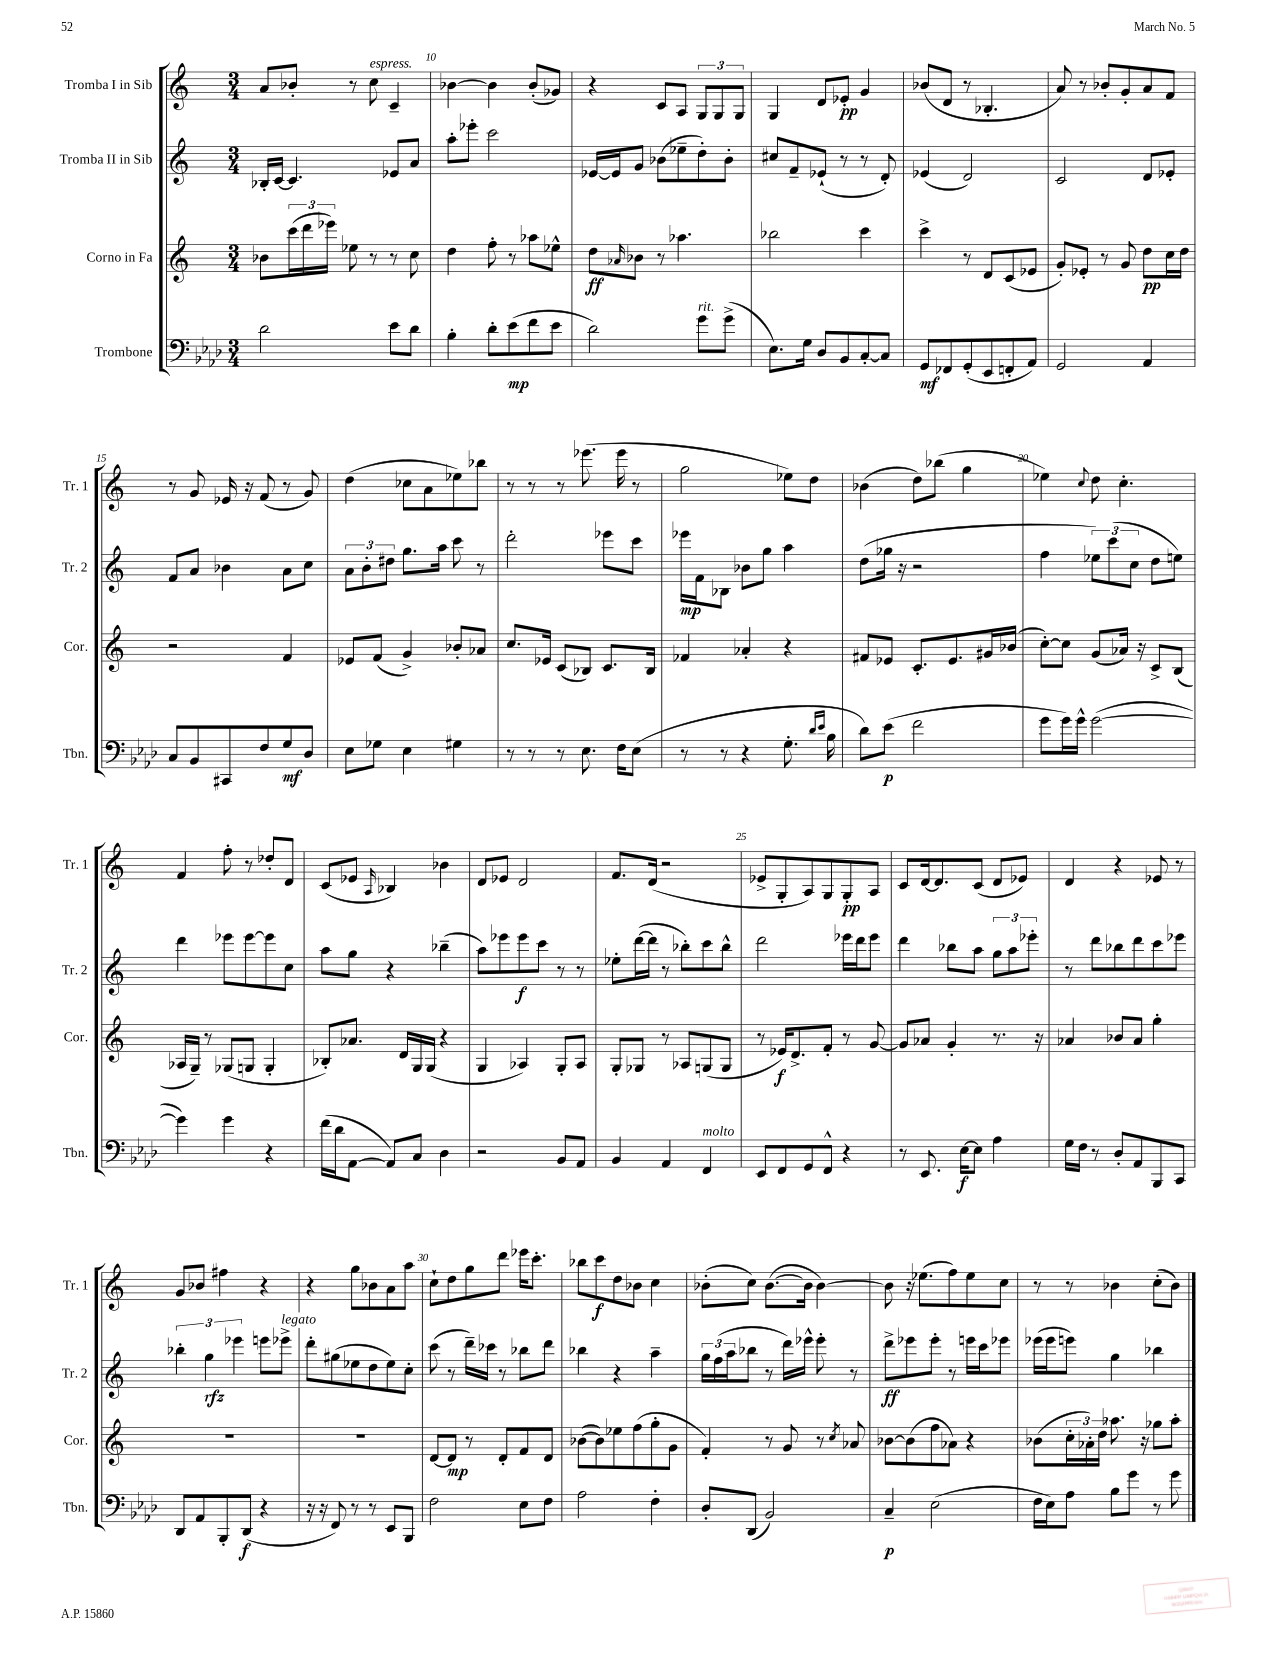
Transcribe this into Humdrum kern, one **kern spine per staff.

**kern	**kern	**kern	**kern
*staff4	*staff3	*staff2	*staff1
*clefF4	*clefG2	*clefG2	*clefG2
*k[b-e-a-d-]	*k[]	*k[]	*k[]
*M3/4	*M3/4	*M3/4	*M3/4
2d-	8b-	16B-'	8a
.	.	[16c	.
.	(24ccc	4.c]	8b-'
.	24ddd	.	.
.	24eee-)	.	.
.	8ee-	.	8r
.	8r	.	8cc
8e-	8r	8e-	4c~
8d-	8cc	8a	.
=	=	=	=
4B-'	4dd	8aa'	[4b-
.	.	8eee-'	.
8d-'	8ff'	2ccc	4b-]
(8e-	8r	.	.
8f	8aa-	.	(8b-'
8e-	8ee-^^	.	8g-)
=	=	=	=
2d-)	8dd	[16e-	4r
.	.	16e-]	.
.	16qqa-	.	.
.	8b-	8g	.
.	8r	(8b-	8c
.	4.aa-	8ee-~	8A
8g	.	8dd')	12G
.	.	.	12G
(8g^	.	8b-'	.
.	.	.	12G
=	=	=	=
8.E-)	2bb-	8cc#	4G
.	.	8f~	.
16G	.	.	.
8D-	.	(8e-`	8d
8BB-	.	8r	8e-'
[8C'	4ccc	8r	4g
8C]	.	8d')	.
=	=	=	=
8GG	4ccc^	(4e-	(8b-
8FF-	.	.	8d
(8GG'	8r	2d)	8r
8EE-	8d	.	4.B-'
8FF'	(8c	.	.
8AA-)	8e-	.	.
=	=	=	=
2GG	8g')	2c	8a)
.	8e-'	.	8r
.	8r	.	8b-'
.	8g	.	8g'
4AA-	8dd	8d	8a
.	16cc	8e-'	8f
.	16dd	.	.
=	=	=	=
8C	2r	8f	8r
8BB-	.	8a	8g
8CC#	.	4b-	16e-
.	.	.	16r
8F	.	.	(8f
8G	4f	8a	8r
8D-	.	8cc	8g)
=	=	=	=
8E-	8e-	12a	(4dd
.	.	12b'	.
8G-	(8f	.	.
.	.	12dd#	.
4E-	4g^)	8.gg	8cc-
.	.	.	8a
.	.	16aa	.
4G#	8b-'	8ccc	8ee-)
.	8a-	8r	8bb-
=	=	=	=
8r	8.cc	2ddd'	8r
8r	.	.	8r
.	16e-	.	.
8r	(8c	.	8r
8.E-	8B-)	.	(8.eee-
.	8.c	8eee-	.
16F	.	.	16eee-
(8E-	.	8ccc	8r
.	16B-	.	.
=	=	=	=
8r	4f-	16eee-	2gg
.	.	16f	.
8r	.	8B-	.
4r	4a-'	8b-	.
.	.	8gg	.
8.G'	4r	4aa	8ee-)
.	.	.	8dd
16qqd-	.	.	.
16qqe-	.	.	.
16B-	.	.	.
=	=	=	=
8d-)	8f#	(8dd	(4b-
(8e-	8e-	16gg-	.
.	.	16r	.
2f	8.c'	2r	8dd)
.	.	.	(8bb-
.	8.e-	.	.
.	.	.	4gg
.	16g#	.	.
.	(16b-	.	.
=	=	=	=
8g	[8cc')	4ff	4ee-)
16g)	8cc]	.	.
16g^^	.	.	.
.	.	.	8qqcc
([2g	(8g	12ee-)	8dd
.	.	(12ccc	.
.	16a-)	.	4.cc'
.	.	12cc	.
.	16r	.	.
.	8c^	8dd	.
.	(8B	8ee)	.
=	=	=	=
4g])	16A-	4ddd	4f
.	16G~)	.	.
.	8r	.	.
4g	(8G-	8eee-	8ff'
.	8G	[8eee-	8r
4r	4G'	8eee-]	8dd-'
.	.	8cc	8d
=	=	=	=
(16f	8B-')	8aa	(8c
16d-	.	.	.
[8AA-	8.a-	8gg	8e-
.	.	.	16qqA
8AA-])	.	4r	4B-)
.	16d	.	.
8C	16G	.	.
.	(16G	.	.
4D-	4r	(4bb-~	4b-
=	=	=	=
2r	4G	8aa)	8d
.	.	8eee-	8e-
.	4A-)	8eee-	2d
.	.	8ccc	.
8BB-	8G'	8r	.
8AA-	8A-	8r	.
=	=	=	=
4BB-	8G'	8ee-'	8.f
.	8G-	([16ddd	.
.	.	16ddd]	(16d
4AA-	8r	8r	2r
.	8A-	8bb-')	.
4FF	(8G	8ccc	.
.	8G	8bb-^^	.
=	=	=	=
8EE-	8r	2ddd	8e-^
8FF	16e-)	.	8G'
.	8.d^	.	.
8GG	.	.	8A)
8FF^^	8f'	.	8G
4r	8r	16eee-	8G'
.	.	16ddd	.
.	[8g	8eee-	8A
=	=	=	=
8r	8g]	4ddd	8c
8.EE-	8a-	.	[16d
.	.	.	8.d]
.	4g'	8bb-	.
[16E-	.	.	.
8E-]	.	8aa	(8c
4A-	8.r	12gg	8d
.	.	12aa	.
.	.	.	8e-)
.	.	12eee-'	.
.	16r	.	.
=	=	=	=
16G	4a-	8r	4d
16F	.	.	.
8r	.	8ddd	.
8D-'	8b-	8bb-	4r
8AA-	8a-	8ddd	.
8BBB-	4gg'	8ccc	8e-
8CC	.	8eee-	8r
=	=	=	=
8DD-	2.r	6bb-'	8g
8AA-	.	.	8b-
.	.	6gg	.
8BBB-'	.	.	4ff#
.	.	6eee-	.
(8DD-	.	.	.
4r	.	8eee	4r
.	.	8eee-^	.
=	=	=	=
16r	2.r	8ddd'	4r
16r	.	.	.
8FF)	.	(8gg#	.
8r	.	8ee-	8gg
8r	.	8dd	8b-
8EE-	.	8ee-)	8a
8BBB-	.	8cc'	8aa
=	=	=	=
2F	[8d	(8ccc	8cc`
.	8d]	8r	8dd
.	8r	16ddd~)	8gg
.	.	16ccc-	.
.	8d'	8r	8ddd
8E-	8f	8bb-	16eee-
.	.	.	8.ccc'
8F	8d	8ddd	.
=	=	=	=
2A-	([8b-	4bb-	8bb-
.	8b-])	.	8ccc
.	8ee-	4r	8dd
.	(8ff	.	8b-
4F'	8gg'	4aa~	4cc
.	8g	.	.
=	=	=	=
8D-'	4f')	24gg	(8b-'
.	.	(24ff	.
.	.	24aa	.
(8DD-	.	8bb-	8cc)
2BB-)	8r	8r	([8.b-
.	8g	16ddd)	.
.	.	16eee-^^	16b-]
.	8r	8eee-'	[4b-)
.	8qcc	.	.
.	8a-	8r	.
=	=	=	=
4C~	[8b-	8ddd^	8b-]
.	(8b-]	8eee-	16r
.	.	.	(8.ee-
(2E-	8ff	8eee-'	.
.	8a-)	8r	8ff)
.	4r	16eee	8ee-
.	.	16ccc	.
.	.	8eee-	8cc
=	=	=	=
16F	(8b-	(16eee-	8r
16E-)	.	16eee-	.
8A-	24cc'	8eee)	8r
.	24a-')	.	.
.	24dd	.	.
8B-	8.aa-	4gg	4b-
8g	.	.	.
.	16r	.	.
8r	8gg-	4bb-	(8cc'
8g	8aa-'	.	8b-)
==	==	==	==
*-	*-	*-	*-
